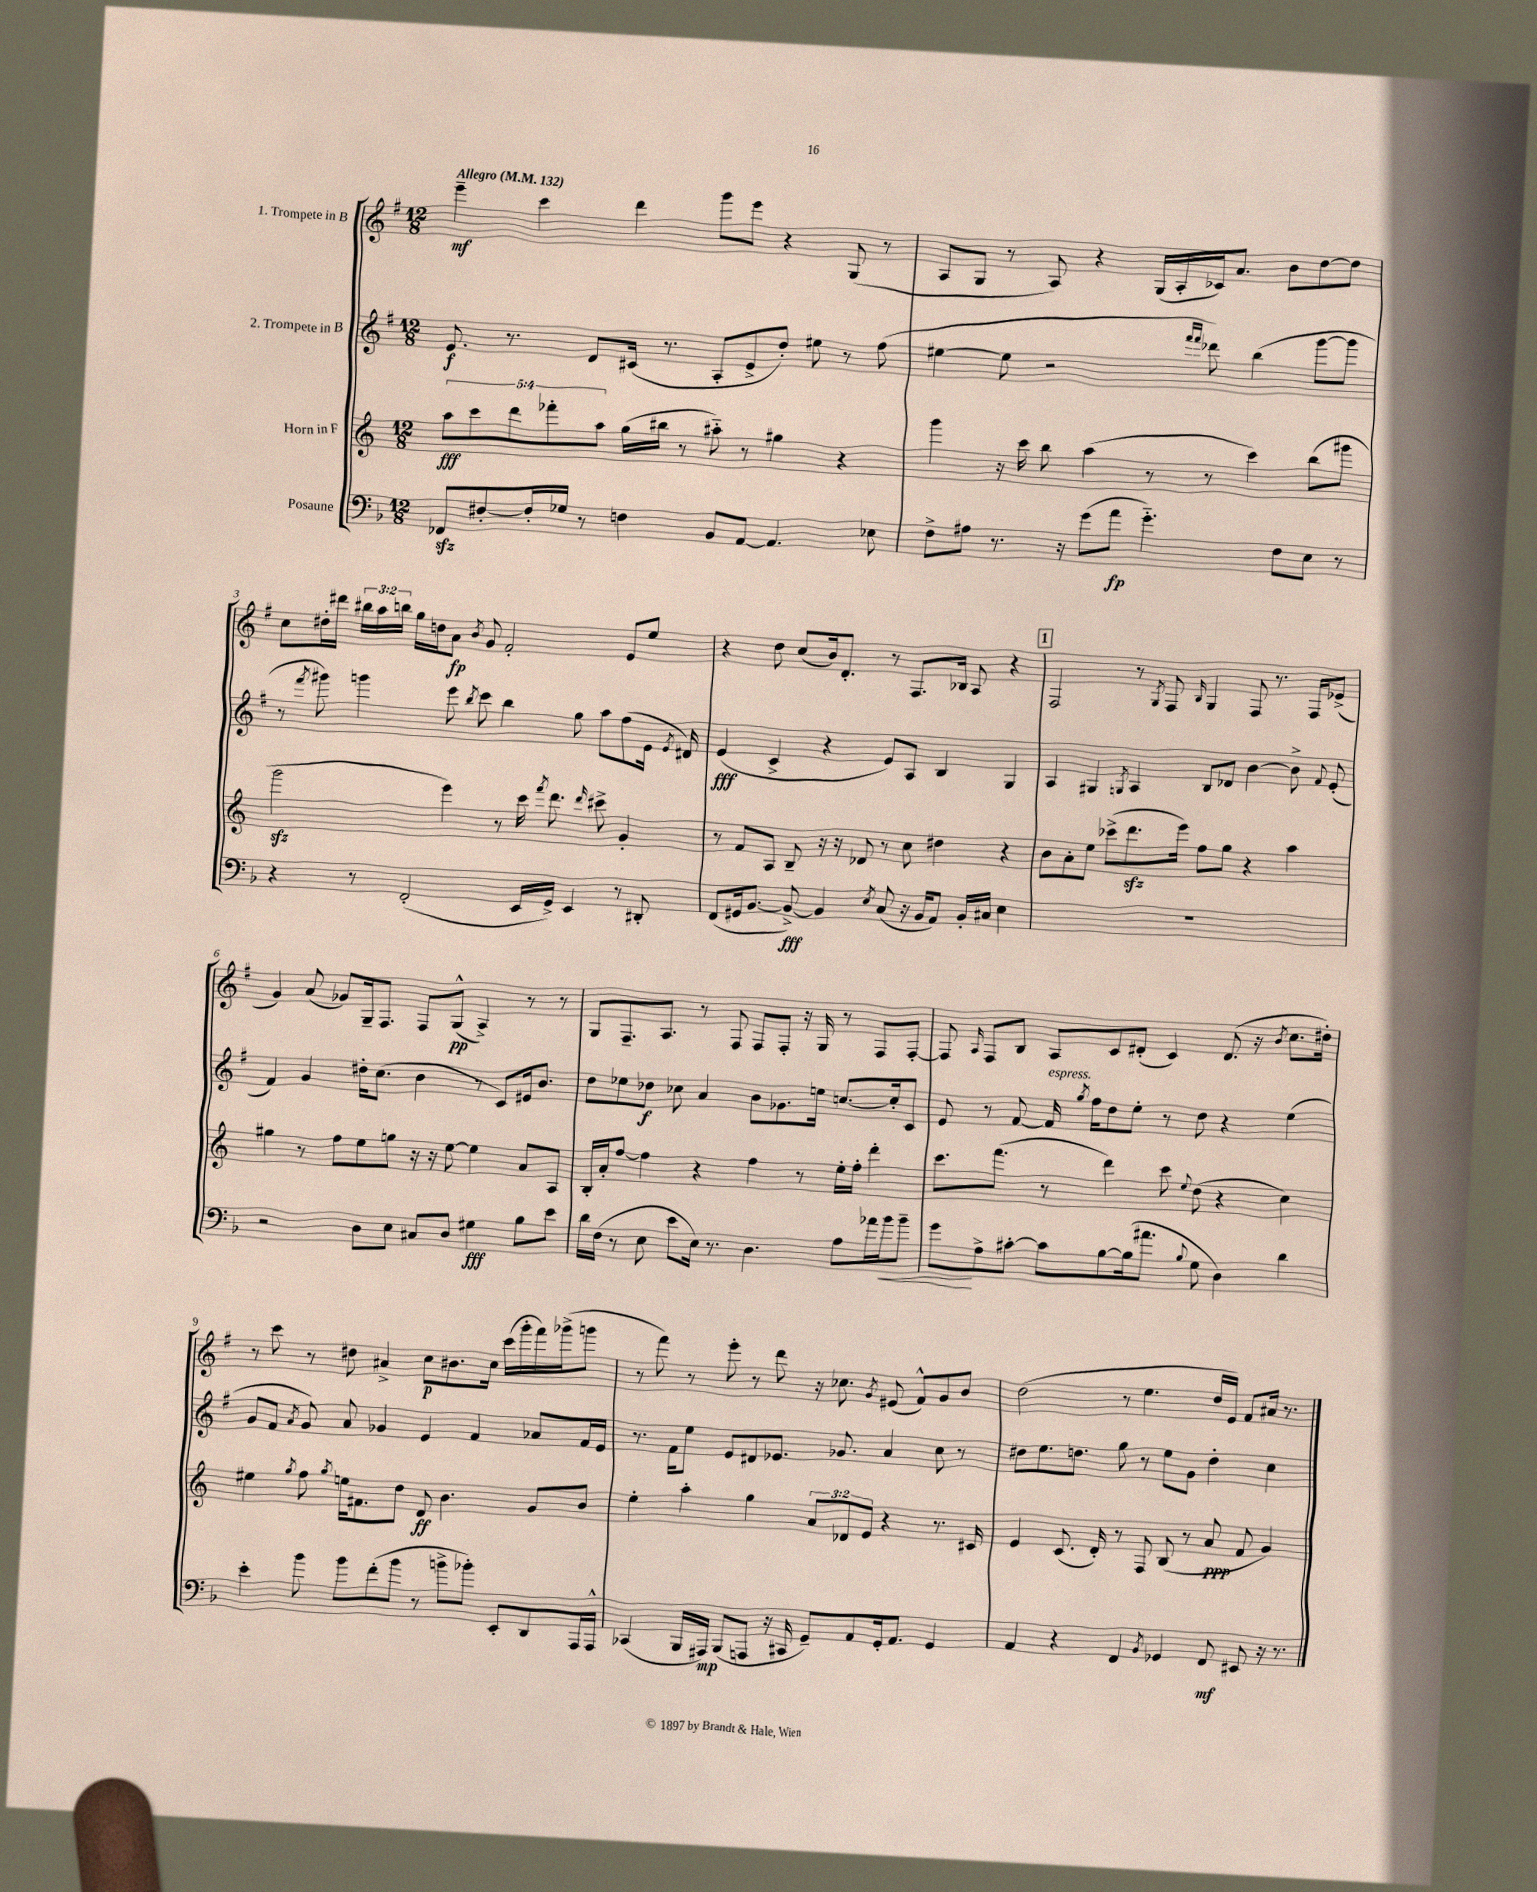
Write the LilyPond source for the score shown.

<<
\new StaffGroup <<
\new Staff = "s0" \with { instrumentName = "1. Trompete in B" } {
    \clef treble \key g \major \numericTimeSignature \time 12/8 \override Staff.TupletNumber.text = #tuplet-number::calc-fraction-text \tempo "Allegro" 4 = 132
    \autoBeamOff e'''4--\mf c'''4 d'''4 g'''8[ e'''8] r4 g8( r8 |
    a8[ g8] r8 a8) r4 g16[( a16-. ces'16) a'8.] b'8[ d''8~ d''8] |
    c''8[ dis''16-. dis'''16] \tuplet 3/2 { bis''16[ a''16 b''16] } g''16[ d''16 a'8]\fp \acciaccatura { b'8 } g'8 fis'2-. e'8[ e''8] |
    r4 d''8 c''8[( b'16) d'8.]-. r8 fis8.[ bes16] a8 r4 |
    \mark \markup { \box "1" } fis2 r8 \acciaccatura { g8 } fis8 \grace { b16 } g4 fis8 r8. fis16[ ees'8]->( |
    g'4) a'8( ges'8[) g16-- fis8.] fis8[ g8]-^\pp( a4->) r8 r8 |
    g8[ fis8.-- a8.] r8 fis8 fis8[ fis8]-. r16 g16 r8 fis8[ fis8]~-. |
    fis8 \grace { a16 } fis8[ b8] a8[ c'8 dis'8]-.( c'4) dis'8.( r16 \acciaccatura { b'8 } c''8.[ dis''16]-.) |
    r8 c'''8 r8 dis''8 ais'4-> c''8[\p bis'8. c''16] c'''16[( g'''16-. fis'''16) ges'''16->( g'''8] |
    r8 fis'''8) r8 e'''8-. r8 d'''8 r16 ces''8. \acciaccatura { g'8 } eis'8( fis'8[-^) g'8 b'8] |
    d''2( r8 e''4. d''16[ e'16]) fis'8[ ais'16] r8. \bar "|." |
}
\new Staff = "s1" \with { instrumentName = "2. Trompete in B" } {
    \clef treble \key g \major \numericTimeSignature \time 12/8
    \autoBeamOff e'8.\f r8. d'8[ cis'16]( r8. a8[-. e'8-> d''8]-.) eis''8 r8 fis''8( |
    eis''4~ eis''8 r2 \grace { fis'''16[ fis'''16] } des'''8) b''4( g'''8[~ g'''8] |
    r8 \acciaccatura { fis'''8 } gis'''8) g'''4 e'''8 \acciaccatura { b''8 } c'''8 b''4 g''8 a''8[ fis''8( e'16] \acciaccatura { e'8 } dis'16) |
    e'4\fff( c'4-> r4 e'8[) a8] b4 g4 |
    \mark \markup { \box "1" } a4 gis4 \acciaccatura { g8 } a4 b8[ des'8] b'4~ b'8-> \appoggiatura { fis'8 } e'8-.( |
    fis'4) g'4 dis''16[-. c''8.]( b'4 r8 c'8[) eis'16 b'8.] |
    d''8[ ees''8 des''8]\f ces''8 a'4 b'8[ ges'8. e''16] c''8.[~ c''16-. c'8] |
    e'8 r8 fis'8~ fis'16^\markup { \italic "espress." } \acciaccatura { g''8 } fis''16[ d''8 e''8]-. r8 d''8 r4 e''4( |
    g'8[ fis'8] \acciaccatura { a'8 } g'8) a'8 ges'4 e'4 fis'4 aes'8[ fis'16 e'16] |
    r8. fis'16[ e''8] e'8[ dis'8 ees'8.] ges'8. a'4 c''8 r8 |
    dis''8[ e''8. d''8.] g''8 r8 e''8[ g'8] d''4-. c''4 \bar "|." |
}
\new Staff = "s2" \with { instrumentName = "Horn in F" } {
    \clef treble \key c \major \numericTimeSignature \time 12/8 \override Staff.TupletNumber.text = #tuplet-number::calc-fraction-text
    \autoBeamOff \tuplet 5/4 { a''8[\fff c'''8 d'''8 fes'''8-. a''8] } g''16[( bis''16] r8 ais''8-_) r8 gis''4 r4 |
    g'''4 r16 c'''16 b''8 a''4( r8 r8 c'''4) b''8[( gis'''8] |
    g'''2\sfz e'''4) r8 c'''16 \acciaccatura { f'''8 } d'''8. \grace { d'''16 } cis'''8-> g'4-. |
    r8 f'8[ a8] b8-- r16 r16 des'8 r8 c''8 dis''4 r4 |
    \mark \markup { \box "1" } b'8[ a'8-. e''8] ces'''8[->( d'''8.\sfz e'''16]) f''8[ g''8] r4 a''4 |
    gis''4 r8 f''8[ e''8 g''8] r16 r16 e''8~ e''4 a'8[ a8] |
    b16[-. a'16-. f''8]~ f''4 r4 f''4 r8 e''16[-. f''16]-. d'''4-. |
    c'''8.[ f'''8.]( r8 d'''4) c'''8 \appoggiatura { e''8 } d''8( r4 c''4) |
    eis''4 \acciaccatura { g''8 } f''8 \acciaccatura { g''8 } e''16[ fis'8. d''8] d'8\ff b'4. g'8[ b'8] |
    e''4-. a''4-. g''4 \tuplet 3/2 { a'8[ des'8 e'8] } r4 r8. cis'16 |
    e'4 c'8.( d'16-.) r8 f8 b8( r8 a'8\ppp f'8 g'4) \bar "|." |
}
\new Staff = "s3" \with { instrumentName = "Posaune" } {
    \clef bass \key f \major \numericTimeSignature \time 12/8
    \autoBeamOff fes,8[\sfz fis8~-. fis16-. ges16] r8 f4 bes,8[ a,8]~ a,4. ees8 |
    f8[-> ais8] r8. r16 g'8[( a'8]\fp g'4.-_) f8[ e8] r8 |
    r4 r8 f,2-.( e,16[ g,16]->) e,4 r8 dis,8-. |
    f,8[( gis,16 bes,8.]~ bes,8~->\fff) bes,4 \acciaccatura { e8 } c8( r16 bes,16[ a,8]) bes,16[-. cis16] e4 |
    \mark \markup { \box "1" } R1. |
    r2 d8[ e8] cis8[ d8] gis4\fff bes8[ e'8] |
    d'16[ f16]( r8 e8 e'8[ e16]) r8. d4. a8[ aes'16 bes'16\< bes'8]-- |
    g'8[\! a8-> cis'8]~-. cis'8[ bes8~ bes16( ais'8.] \appoggiatura { bes8 } g8 d4) d'4 |
    e'4-. bes'8 bes'8[ f'8-.( bes'8] r8 b'8[-> bes'8]-.) e,8[-. d,8 a,,16 a,,16]-^ |
    ces,4( bes,,16[ ais,,16]\mp) bes,,8[( a,,8] r16 cis,16 g,8[--) a,8 g,16-. a,8.] g,4 |
    a,4 r4 f,4 \acciaccatura { bes,8 } ges,4 f,8\mf eis,8 r16 r8. \bar "|." |
}
>>
>>
